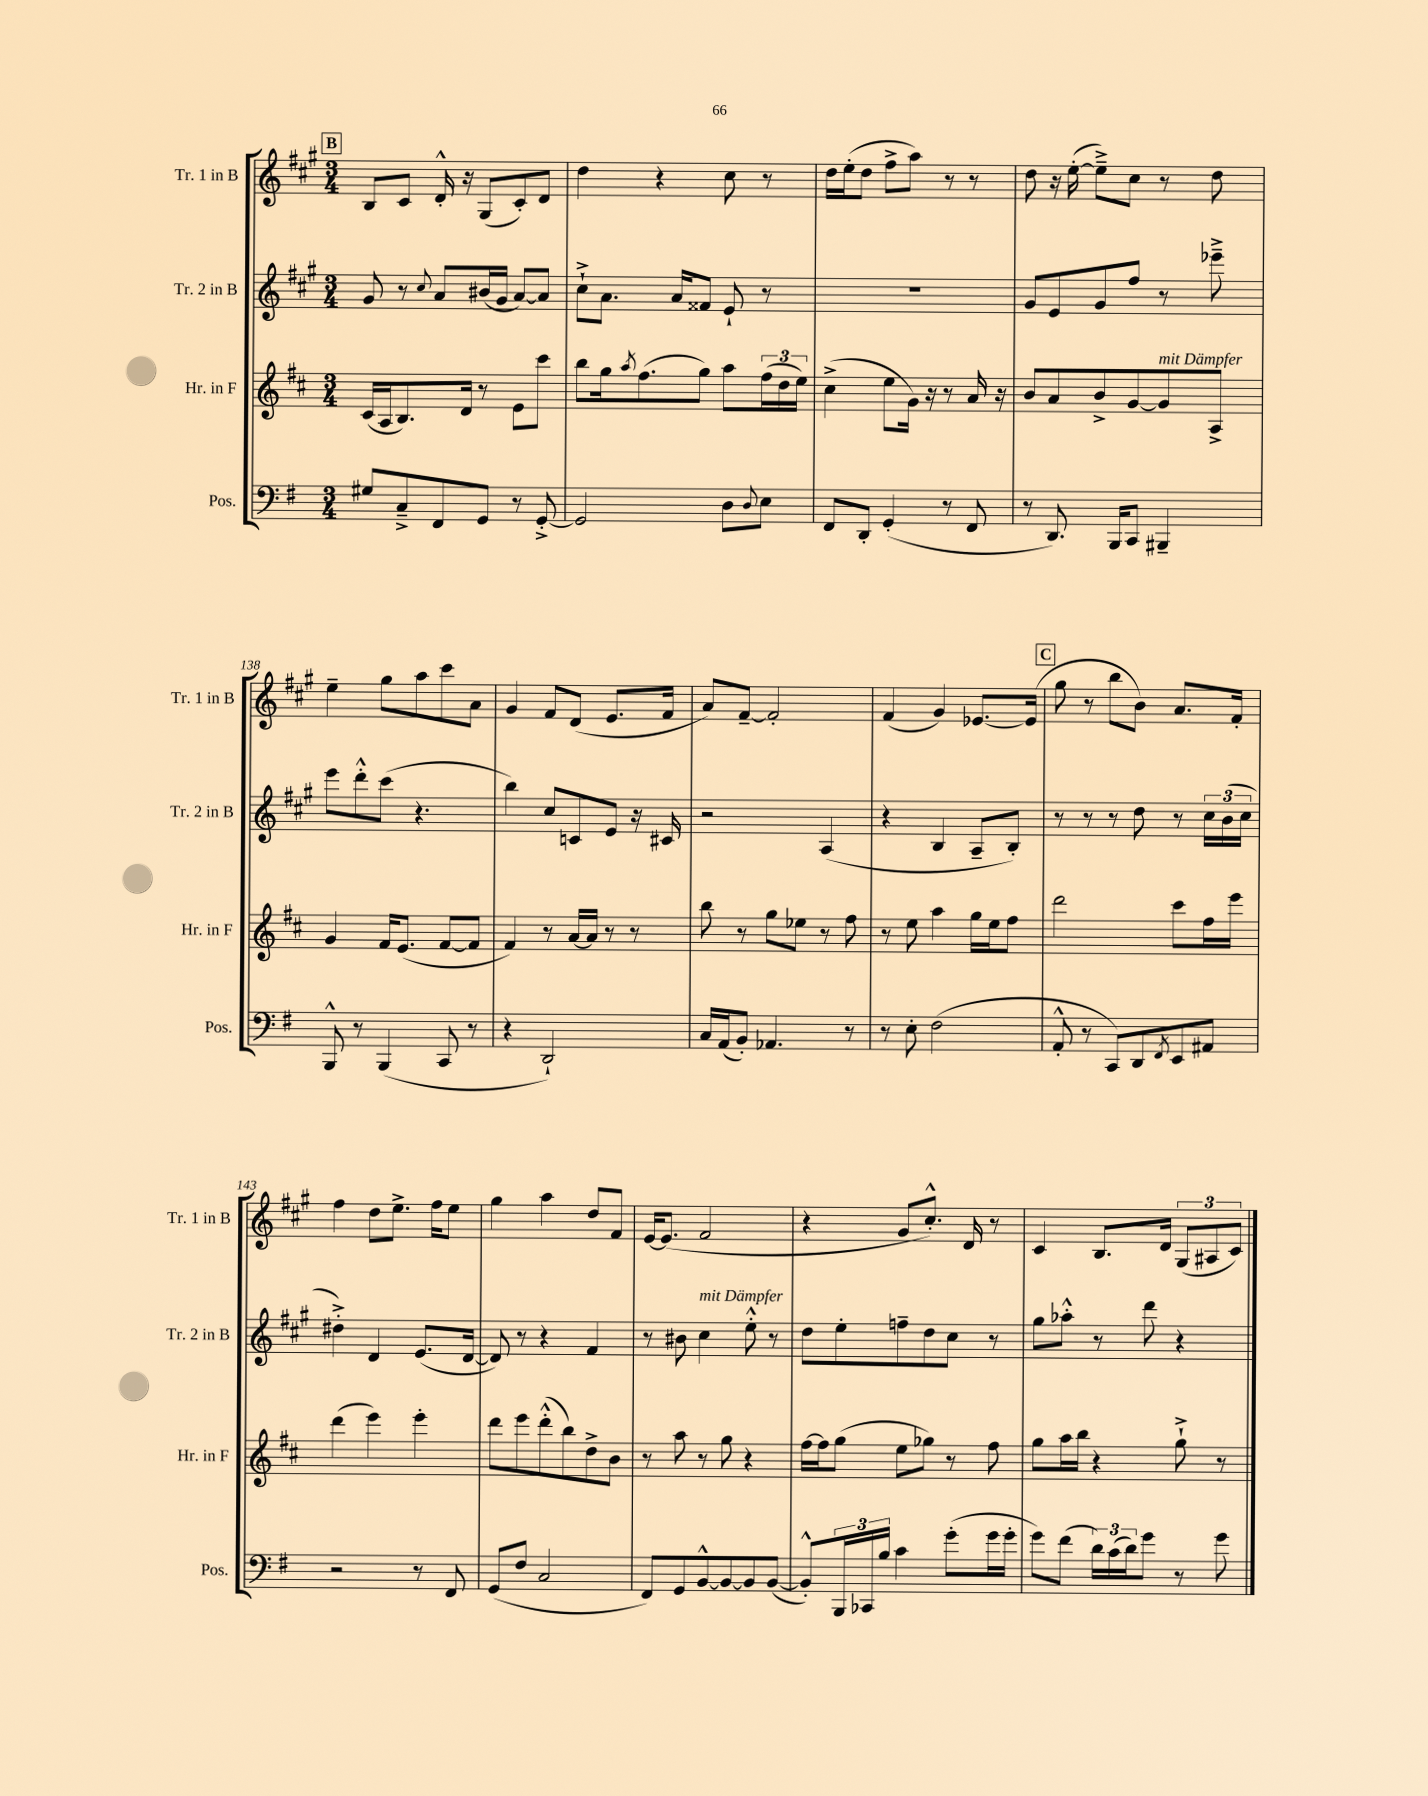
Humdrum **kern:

**kern	**kern	**kern	**kern
*part4	*part3	*part2	*part1
*staff4	*staff3	*staff2	*staff1
*I"Pos.	*I"Hr. in F	*I"Tr. 2 in B	*I"Tr. 1 in B
*I'Pos.	*I'Hr. in F	*I'Tr. 2 in B	*I'Tr. 1 in B
*clefF4	*clefG2	*clefG2	*clefG2
*k[f#]	*k[f#c#]	*k[f#c#g#]	*k[f#c#g#]
*M3/4	*M3/4	*M3/4	*M3/4
!!LO:REH:place=s1:t=B
=134	=134	=134	=134
8G#X/L	(16c#/LL	8g#/	8B/L
.	16A/J	.	.
8C~^/	8.B/)	8r	8c#/J
.	.	8qqcc#/	.
8FF#/	.	8a/L	16d'^^/
.	16d/Jk	.	16r
8GG/J	8r	(16b#X/L	(8G#/L
.	.	16g#/JJ	.
8r	8e\L	[8a/L)	8c#'/)
[8GG'^/	8ccc#\J	8a/J]	8d/J
=135	=135	=135	=135
2GG/]	8bb\L	8cc#`^\L	4dd\
.	16gg\k	8.a\J	.
.	8qaa/	.	.
.	(8.ff#\	.	.
.	.	.	4r
.	.	16a/KL	.
.	8gg\J)	8f##X/J	.
8D\L	8aa\L	8e`/	8cc#\
8qqD/	.	.	.
8E\J	(24ff#\L	8r	8r
.	24dd\	.	.
.	24ee\JJ)	.	.
=136	=136	=136	=136
8FF#/L	(4cc#^\	2.r	16dd\LL
.	.	.	(16ee'\J
8DD'/J	.	.	8dd\J
(4GG'/	8ee\L	.	8ff#^\L
.	16g\Jk)	.	8aa\J)
.	16r	.	.
8r	8r	.	8r
8FF#/	16a/	.	8r
.	16r	.	.
=137	=137	=137	=137
8r	8b/L	8g#/L	8dd\
8.DD/)	8a/	8e/	16r
.	.	.	([16ee'\
.	8b^/	8g#/	8ee~^\L])
16BBB/KL	.	.	.
8CC/J	[8g/	8ff#/J	8cc#\J
!	!LO:TX:a:i:t=mit Dämpfer	!	!
4BBB#X~/	8g/]	8r	8r
.	8A^/J	8eee-X~^\	8dd\
!!LO:LB:g=z
=138	=138	=138	=138
8BBB^^/	4g/	8eee\L	4ee~\
8r	.	8ddd'^^\	.
(4BBB/	16f#/KL	(8ccc#\J	8gg#\L
.	(8.e/J	.	.
.	.	4.r	8aa\
8CC/	[8f#/L	.	8ccc#\
8r	8f#/J]	.	8a\J
=139	=139	=139	=139
4r	4f#/)	4bb\)	4g#/
2DD`/)	8r	8cc#/L	8f#/L
.	[16a/LL	8cn/	(8d/J
.	16a/JJ]	.	.
.	8r	8e/J	8.e/L
.	8r	16r	.
.	.	16c#X/	16f#/Jk
=140	=140	=140	=140
16C/LL	8bb\	2r	8a/L)
(16AA/J	.	.	.
8BB'/J)	8r	.	[8f#~/J
4.AA-X/	8gg\L	.	2f#'/]
.	8ee-X\J	.	.
.	8r	(4A/	.
8r	8ff#\	.	.
=141	=141	=141	=141
8r	8r	4r	(4f#/
8E'\	8ee\	.	.
(2F#\	4aa\	4B/	4g#/)
.	16gg\LL	8A~/L	[8.e-X/L
.	16ee\J	.	.
.	8ff#\J	8B'/J)	.
.	.	.	(16e-/Jk]
!!LO:REH:place=s1:t=C
=142	=142	=142	=142
8AA'^^/	2ddd\	8r	8gg#\
8r	.	8r	8r
8CC/L)	.	8r	8bb\L
8DD/	.	8dd\	8b\J)
8qFF#/	.	.	.
8EE/	8ccc#\L	8r	8.a/L
8AA#X/J	16ff#\L	24cc#\LL	.
.	.	(24b\	.
.	16eee\JJ	.	16f#'/Jk
.	.	24cc#\JJ	.
!!LO:LB:g=z
=143	=143	=143	=143
2r	(4ddd\	4dd#X'^\)	4ff#\
.	4eee\)	4d/	8dd\L
.	.	.	8.ee^\J
8r	4eee'\	(8.e/L	.
.	.	.	16ff#\KL
8FF#/	.	.	8ee\J
.	.	[16d/Jk	.
=144	=144	=144	=144
(8GG/L	8ddd\L	8d/])	4gg#\
8F#/J	8eee\	8r	.
2C/	(8ddd'^^\	4r	4aa\
.	8bb\)	.	.
.	8dd^\	4f#/	8dd/L
.	8b\J	.	8f#/J
=145	=145	=145	=145
8FF#/L)	8r	8r	[16e/KL
.	.	.	(8.e/J]
8GG/	8aa\	8b#X\	.
!	!	!LO:TX:a:i:t=mit Dämpfer	!
[8BB^^/	8r	4cc#\	2f#/
8BB/_	8gg\	.	.
8BB/]	4r	8ee'^^\	.
([8BB/J	.	8r	.
=146	=146	=146	=146
8BB'^^/L])	[16ff#\LL	8dd\L	4r
.	16ff#\J]	.	.
24BBB/L	(8gg\J	8ee'\	.
24CC-X/	.	.	.
24B/JJ	.	.	.
4c\	8ee\L	8ffn~\	8g#/L
.	8gg-X\J)	8dd\	8.cc#'^^/J)
(8g'\L	8r	8cc#\J	.
.	.	.	16d/
16g\L	8ff#\	8r	8r
16g'\JJ	.	.	.
=147	=147	=147	=147
8g\L)	8gg\L	8gg#\L	4c#/
(8f#\J	16aa\L	8aa-X'^^\J	.
.	16bb\JJ	.	.
24d\LL)	4r	8r	8.B/L
(24c\	.	.	.
24d\J)	.	.	.
8g\J	.	8ddd\	.
.	.	.	16d/Jk
8r	8gg`^\	4r	(12G#/L
.	.	.	12A#X/
8g\	8r	.	.
.	.	.	12c#/J)
==	==	==	==
*-	*-	*-	*-
